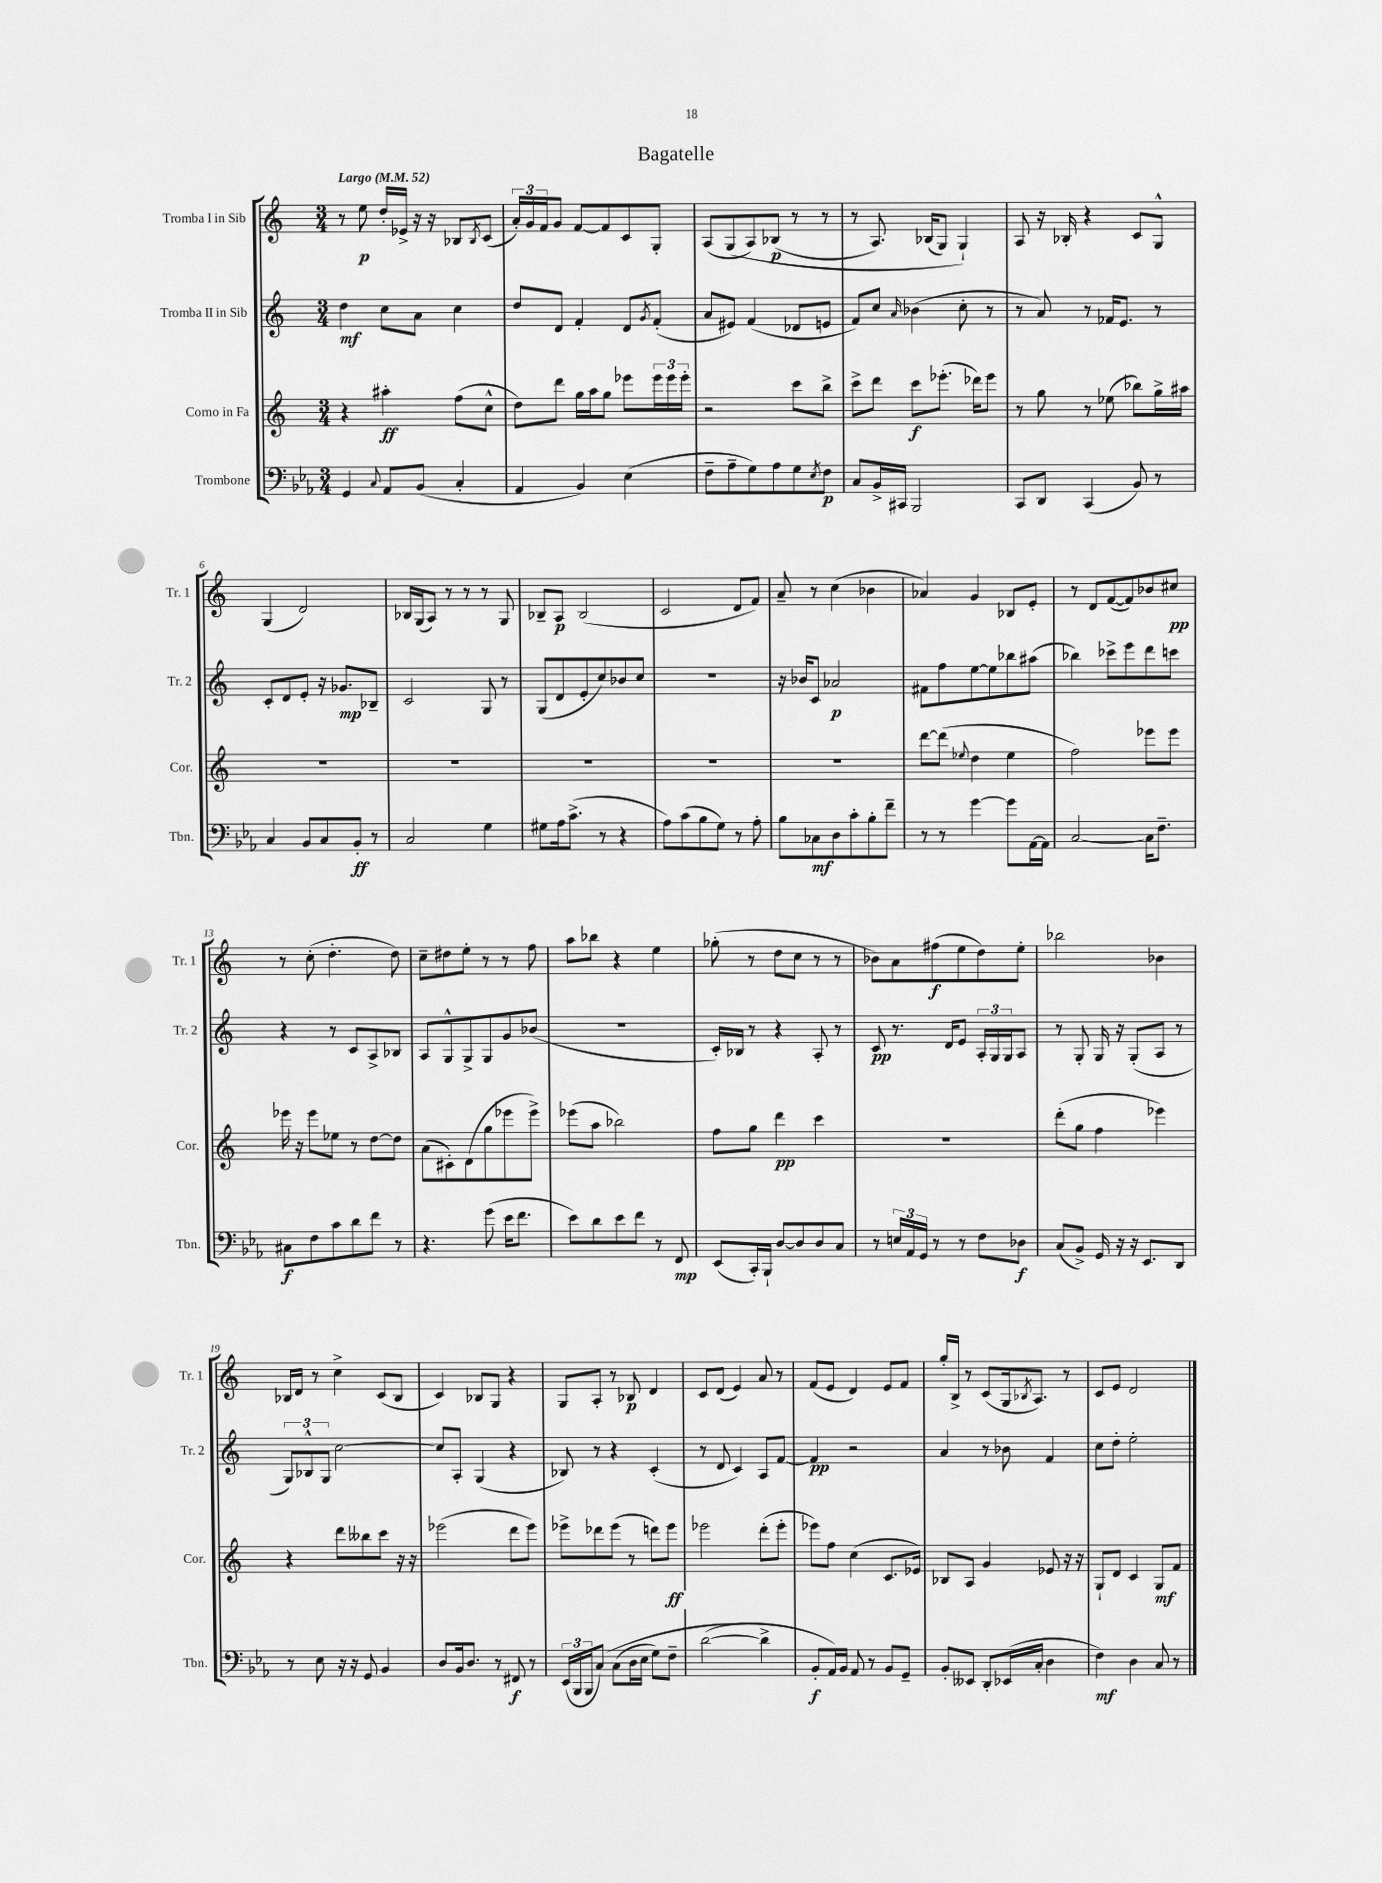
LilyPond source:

\header { title = "Bagatelle" }
<<
\new StaffGroup <<
\new Staff = "s0" \with { instrumentName = "Tromba I in Sib" shortInstrumentName = "Tr. 1" } {
    \clef treble \key c \major \numericTimeSignature \time 3/4 \tempo "Largo" 4 = 52
    r8 e''8\p d''16-. ees'16-> r16 r16 bes8 \acciaccatura { bes8 } c'8( |
    \tuplet 3/2 { a'16-.) g'16 f'16 } g'8 f'8~ f'8 c'8 g8-. |
    a8( g8\( a8) bes8\p( r8 r8 |
    r8 a8.) bes16( g8) g4-!\) |
    a8 r16 bes16-. r4 c'8 g8-^ |
    g4( d'2) |
    bes16 g16( a8) r8 r8 r8 g8 |
    bes8-- a8\p bes2( |
    c'2 d'8 f'8) |
    a'8-- r8 c''4( bes'4 |
    aes'4) g'4 bes8 e'8-. |
    r8 d'8 f'8~( f'8) bes'8 cis''8\pp |
    r8 c''8-.( d''4.-. d''8) |
    c''8-- dis''8 e''8-. r8 r8 f''8 |
    a''8 bes''8 r4 e''4 |
    ges''8-.( r8 d''8 c''8 r8 r8 |
    bes'8) a'8 fis''8\f( e''8 d''8) e''8-. |
    bes''2 bes'4 |
    bes16 d'16 r8 c''4-> c'8( bes8 |
    c'4) bes8 g8 r4 |
    g8 a8-. r8 bes8\p d'4 |
    c'8 d'8( e'4) a'8 r8 |
    f'8( e'8 d'4) e'8 f'8 |
    g''16-. b16-> r8 c'8( g16 \acciaccatura { bes8 } a8.) r8 |
    c'8 e'8 d'2 \bar "|." |
}
\new Staff = "s1" \with { instrumentName = "Tromba II in Sib" shortInstrumentName = "Tr. 2" } {
    \clef treble \key c \major \numericTimeSignature \time 3/4
    d''4\mf c''8 a'8 c''4 |
    d''8 d'8 f'4-. d'8 \acciaccatura { g'8 } f'8-.( |
    a'8 eis'8) f'4( des'8 e'8 |
    f'8) c''8 \grace { a'16 } bes'4( c''8-. r8 |
    r8 a'8) r8 fes'16 e'8. r8 |
    c'8-. d'8 e'8-. r16 ges'8.\mp bes8-- |
    c'2 g8 r8 |
    g8( d'8 e'8-. c''8) bes'8 c''8 |
    R2. |
    r16 bes'16 c'8 aes'2\p |
    fis'8 f''8 e''8~ e''8 bes''8 ais''8( |
    bes''4) ces'''8-> e'''8 d'''8 c'''8 |
    r4 r8 c'8 a8-> bes8 |
    a8 g8-^ g8-> g8 g'8 bes'8( |
    R2. |
    c'16-.) bes16 r8 r4 a8-. r8 |
    c'8\pp r8. d'16 e'8 \tuplet 3/2 { a16-. g16 g16 } a8 |
    r8 g8-. g16 r16 g8-.( a8 r8 |
    \tuplet 3/2 { g8) bes8-^ g8 } c''2~ |
    c''8 a8-. g4( r4 |
    bes8) r8 r4 c'4-.( |
    r8 d'8 c'4) a8 f'8~ |
    f'4\pp r2 |
    a'4 r8 bes'8 f'4 |
    c''8 d''8-. e''2-. \bar "|." |
}
\new Staff = "s2" \with { instrumentName = "Corno in Fa" shortInstrumentName = "Cor." } {
    \clef treble \key c \major \numericTimeSignature \time 3/4
    r4 ais''4-.\ff f''8( c''8-^ |
    d''8) d'''8 g''16 a''16 g''8 ees'''8 \tuplet 3/2 { ees'''16 ees'''16 ees'''16-. } |
    r2 c'''8 b''8-> |
    c'''8-> d'''8 c'''8\f ees'''8.-.( des'''16) ees'''8 |
    r8 g''8 r8 ees''8( bes''8) g''16-> ais''16 |
    R2. |
    R2. |
    R2. |
    R2. |
    R2. |
    d'''8~ d'''8( \appoggiatura { ees''8 } d''4 ees''4 |
    f''2) ees'''8 ees'''8 |
    ees'''16 r16 ees'''8 ees''8 r8 d''8~ d''8 |
    a'8( cis'8-.) d'8( g''8 ees'''8 ees'''8->) |
    ees'''8( a''8 bes''2) |
    f''8 g''8 d'''4\pp c'''4 |
    R2. |
    d'''8-.( g''8 f''4 ees'''4) |
    r4 d'''8 beses''8 c'''8 r16 r16 |
    ees'''2( d'''8 ees'''8) |
    ees'''8-> des'''8 ees'''8( r8 d'''8) ees'''8\ff |
    ees'''2 d'''8-.( ees'''8-. |
    ees'''8) f''8 c''4( c'8. ees'16) |
    bes8 a8 g'4 ees'8 r16 r16 |
    g8-! d'8 c'4 g8\mf f'8 \bar "|." |
}
\new Staff = "s3" \with { instrumentName = "Trombone" shortInstrumentName = "Tbn." } {
    \clef bass \key ees \major \numericTimeSignature \time 3/4
    g,4 \appoggiatura { c8 } aes,8 bes,8( c4-. |
    aes,4 bes,4) ees4( |
    f8-- aes8-- g8) aes8 g8 \acciaccatura { ees8 } f8\p |
    c8 bes,16-> cis,16 bes,,2 |
    c,8 d,8 c,4( bes,8) r8 |
    c4 bes,8 c8 bes,8-.\ff r8 |
    c2 g4 |
    gis8 aes16 c'8.->( r8 r4 |
    aes8) c'8( bes8 g8) r8 aes8-. |
    bes8 ces8\mf d8 c'8-. bes8-. f'8-- |
    r8 r8 g'4~ g'8 aes,16~ aes,16 |
    c2~ c16 f8.-- |
    cis8\f f8 c'8 d'8 f'8 r8 |
    r4. g'8( ees'16 f'8. |
    ees'8) d'8 ees'8 f'8 r8 f,8\mp |
    ees,8( c,16-.) bes,,16-! d8~ d8 d8 c8 |
    r8 \tuplet 3/2 { e16 aes,16 g,16 } r8 r8 f8 des8\f |
    c8( bes,8->) g,16 r16 r16 ees,8. d,8 |
    r8 ees8 r16 r16 g,8 bes,4 |
    d8 bes,16 d8. r8 fis,8\f r8 |
    \tuplet 3/2 { ees,16( bes,,16 bes,,16 } c8)\( c8( d16 ees16 g8) f8-- |
    d'2~( d'4->\) |
    bes,8-.\f aes,16) bes,16 aes,8 r8 bes,8 g,8-- |
    bes,8-. eeses,8 d,8-. ees,16( c16-. d4 |
    f4\mf) d4 c8 r8 \bar "|." |
}
>>
>>
